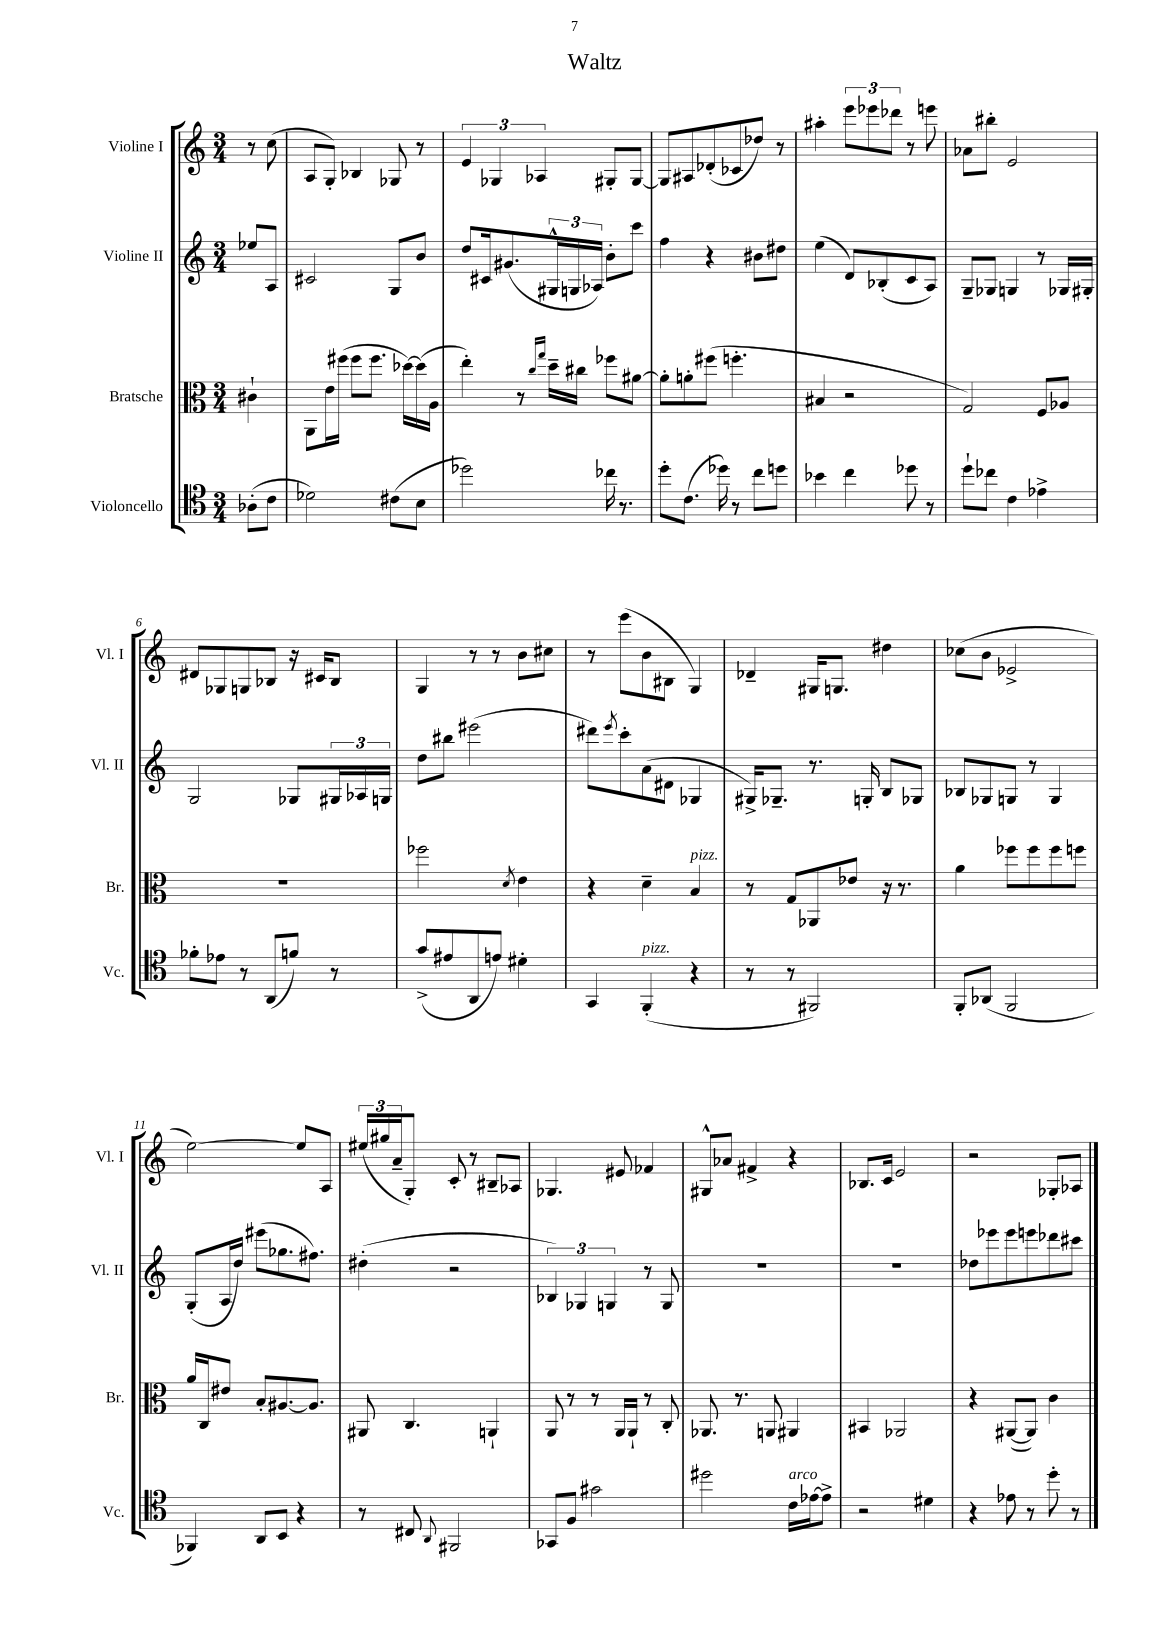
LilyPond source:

\header { title = "Waltz" }
<<
\new StaffGroup <<
\new Staff = "s0" \with { instrumentName = "Violine I" shortInstrumentName = "Vl. I" } {
    \clef treble \key c \major \numericTimeSignature \time 3/4 \partial 4
    r8 c''8( |
    a8 g8-.) bes4 ges8 r8 |
    \tuplet 3/2 { e'4 ges4 aes4 } gis8-. gis8~ |
    gis8 ais8 des'8-.( ces'8 des''8) r8 |
    ais''4-. \tuplet 3/2 { e'''8 ees'''8 des'''8 } r8 e'''8 |
    aes'8 bis''8-. e'2 |
    dis'8 ges8 g8 bes8 r16 cis'16 bes8 |
    g4 r8 r8 b'8 cis''8 |
    r8 e'''8( b'8 bis8 g4) |
    des'4-- gis16 g8. dis''4 |
    ces''8( b'8 ees'2-> |
    e''2~) e''8 a8 |
    \tuplet 3/2 { eis''16( gis''16 a'16-- } g8-.) c'8-. r8 bis8-- aes8 |
    ges4. eis'8 fes'4 |
    gis8-^ aes'8 fis'4-> r4 |
    bes8. c'16 e'2 |
    r2 ges8-. aes8 \bar "|." |
}
\new Staff = "s1" \with { instrumentName = "Violine II" shortInstrumentName = "Vl. II" } {
    \clef treble \key c \major \numericTimeSignature \time 3/4 \partial 4
    ees''8 a8 |
    cis'2 g8 b'8 |
    d''8 cis'16 gis'8.( \tuplet 3/2 { gis16-^ g16 aes16) } b'8-. c'''8 |
    f''4 r4 bis'8 dis''8 |
    e''4( d'8) bes8-.( c'8 a8) |
    g8-- ges8 g4 r8 ges16 gis16-. |
    g2 ges8 \tuplet 3/2 { gis16 aes16 g16 } |
    d''8 bis''8 eis'''2( |
    dis'''8) \acciaccatura { e'''8 } c'''8-. a'8( dis'8 ges4 |
    gis16->) ges8.-- r8. g16-. b8 ges8 |
    bes8 ges8 g8 r8 g4 |
    g8-.( a16 d''16) eis'''8( ges''8. fis''8.) |
    dis''4-.( r2 |
    \tuplet 3/2 { bes4) ges4 g4 } r8 g8 |
    R2. |
    R2. |
    des''8 ees'''8 ees'''8 e'''8 des'''8 cis'''8 \bar "|." |
}
\new Staff = "s2" \with { instrumentName = "Bratsche" shortInstrumentName = "Br." } {
    \clef alto \key c \major \numericTimeSignature \time 3/4 \partial 4
    cis'4-! |
    a,8 e'16 fis''16( fis''8 fis''8. des''16~) des''16( a16 |
    e''4-.) r8 \grace { c''16 g''16 } d''16-- cis''16 fes''8 ais'8~ |
    ais'8-. a'8-. fis''8( f''4.-. |
    bis4 r2 |
    g2) f8 aes8 |
    R2. |
    fes''2 \acciaccatura { d'8 } e'4 |
    r4 d'4-- b4^\markup { \italic "pizz." } |
    r8 g8 aes,8 ees'8 r16 r8. |
    a'4 fes''8 fes''8 fes''8 f''8 |
    a'16 c16 eis'8 b8-. ais8.~ ais8. |
    ais,8 c4. a,4-! |
    a,8 r8 r8 a,16 a,16-! r8 c8-. |
    aes,8. r8. a,8 ais,4 |
    bis,4 aes,2 |
    r4 ais,8~( ais,8) c'4 \bar "|." |
}
\new Staff = "s3" \with { instrumentName = "Violoncello" shortInstrumentName = "Vc." } {
    \clef tenor \key c \major \numericTimeSignature \time 3/4 \partial 4
    aes8-.( c'8 |
    des'2) cis'8( b8 |
    des''2) ces''16 r8. |
    d''8-. c'8.( des''16) r8 c''8 d''8 |
    bes'4 c''4 des''8 r8 |
    d''8-! ces''8 c'4 ees'4-> |
    fes'8-. ees'8 r8 a,8( f'8) r8 |
    g'8->( eis'8 a,8 e'8) dis'4-. |
    g,4 f,4-.^\markup { \italic "pizz." }( r4 |
    r8 r8 fis,2) |
    f,8-. aes,8( f,2 |
    fes,4) a,8 b,8 r4 |
    r8 cis8 \appoggiatura { a,8 } fis,2 |
    ges,8 f8 gis'2 |
    dis''2 c'16^\markup { \italic "arco" } ees'16~ ees'8-> |
    r2 dis'4 |
    r4 ees'8 r8 d''8-. r8 \bar "|." |
}
>>
>>
